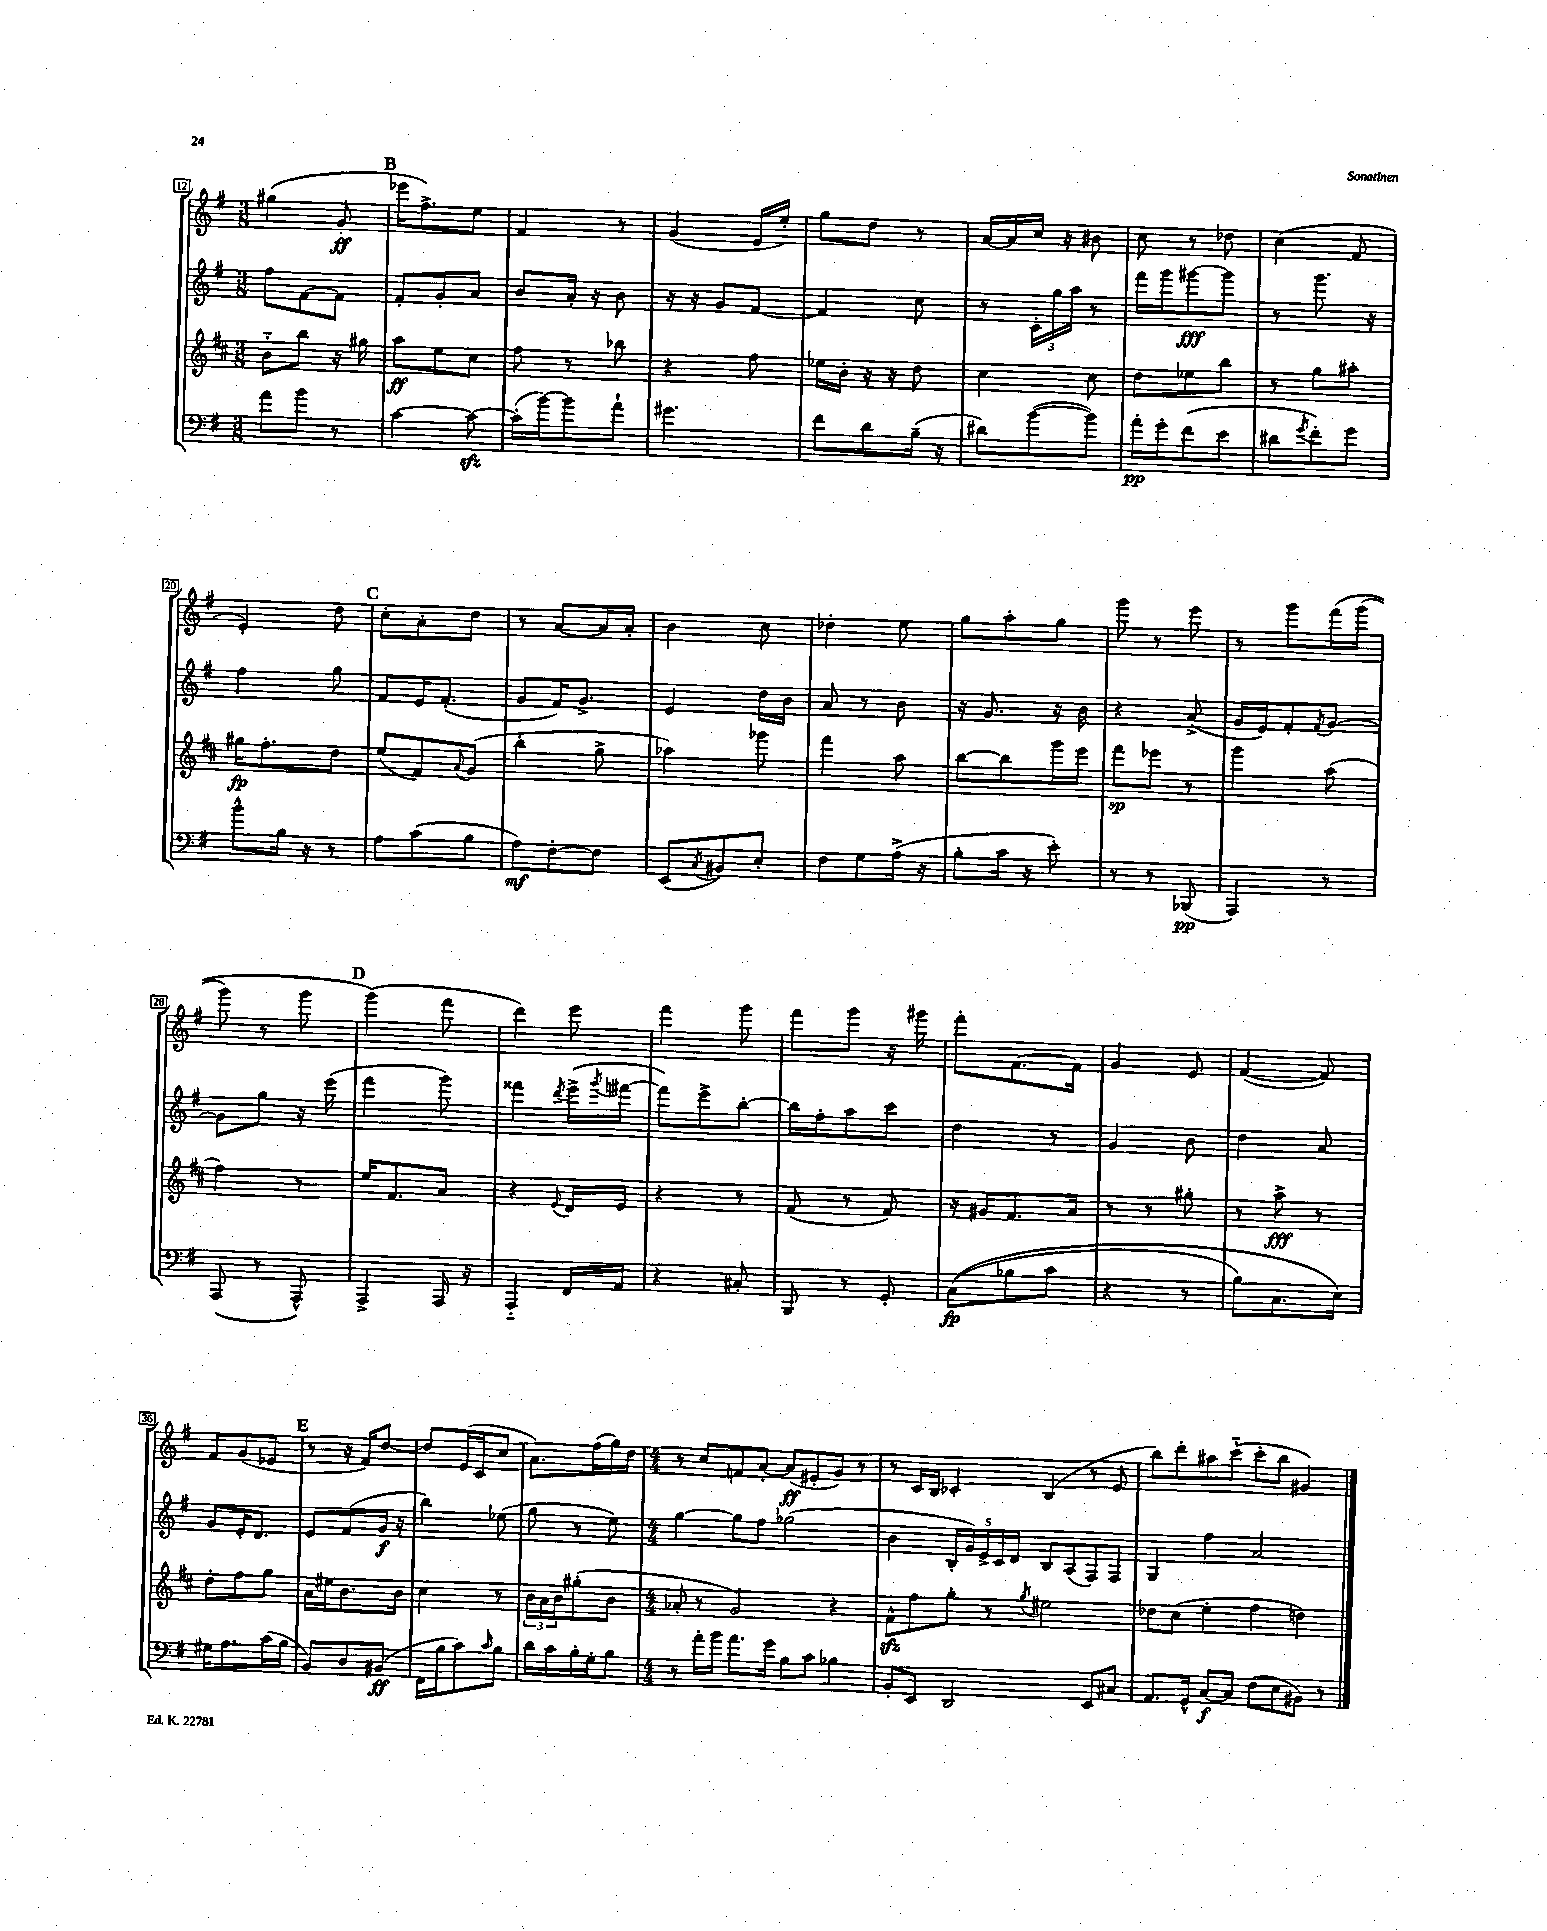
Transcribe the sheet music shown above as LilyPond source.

<<
\new StaffGroup <<
\new Staff = "s0" {
    \clef treble \key g \major \numericTimeSignature \time 3/8
    gis''4( g'8-.\ff |
    \mark \markup { \bold "B" } ees'''16 fis''8.->) e''8 |
    fis'4 r8 |
    g'4( e'16 e''16-.) |
    g''8 d''8 r8 |
    a'16~ a'16 c''16 r16 bis'8 |
    c''8 r8 des''8 |
    c''4( fis'8 |
    e'4-.) d''8 |
    \mark \markup { \bold "C" } c''8-. a'8-. d''8 |
    r8 a'8~ a'16 a'16-. |
    b'4 c''8 |
    des''4-. e''8 |
    g''8 a''8-. g''8 |
    g'''8 r8 e'''8 |
    r8 g'''8 fis'''16\( g'''16( |
    g'''8) r8 g'''8 |
    \mark \markup { \bold "D" } g'''4(\) fis'''8 |
    d'''4) e'''8 |
    fis'''4 g'''8 |
    fis'''8 g'''8 r16 gis'''16 |
    fis'''8-. fis'8.~ fis'16 |
    g'4 e'8 |
    fis'4~( fis'8) |
    fis'8 g'8( ees'8 |
    \mark \markup { \bold "E" } r8 r16 fis'16) d''8~ |
    d''8 e'16( c'16 c''8 |
    a'8.) fis''16( g''16) d''16 |
    \numericTimeSignature \time 4/4 r8 c''8 f'8 a'8~-. a'8\ff( eis'8-. g'8) r8 |
    r8 c'16 b16 ces'4-. b4( r8 e'8 |
    b''8) d'''8-. ais''8 c'''8-_( c'''8-. b''8 gis'4) \bar "|." |
}
\new Staff = "s1" {
    \clef treble \key g \major \numericTimeSignature \time 3/8
    fis''8 fis'8~ fis'8 |
    \mark \markup { \bold "B" } fis'8-. g'8-. a'8 |
    b'8 a'16-. r16 b'8 |
    r16 r16 g'8 fis'8~ |
    fis'4 c''8 |
    r8 \tuplet 3/2 { c'16-. g''16 a''16 } r8 |
    fis'''16 g'''16 gis'''8~\fff gis'''8 |
    r8 g'''8. r16 |
    fis''4 g''8 |
    \mark \markup { \bold "C" } fis'8 e'16 fis'8.-.( |
    g'8 fis'16) g'8.-> |
    e'4 d''16 b'16 |
    a'8 r8 b'8 |
    r16 g'8. r16 b'16 |
    r4 a'8->( |
    g'16 e'16) fis'8-. \acciaccatura { fis'8 } g'8~ |
    g'8 g''8 r16 e'''16( |
    \mark \markup { \bold "D" } fis'''4 g'''8) |
    fisis'''4 \acciaccatura { d'''8 } e'''16->( \acciaccatura { g'''8 } fis'''16~ |
    fis'''8) e'''8-> b''8~-. |
    b''16 fis''16-. a''8 c'''8 |
    d''4 r8 |
    g'4 b'8 |
    d''4 a'8 |
    g'8 e'16-. d'8. |
    \mark \markup { \bold "E" } e'8 fis'8( g'16\f r16 |
    b''4) ees''8( |
    g''8 r8 e''8) |
    \numericTimeSignature \time 4/4 g''4~ g''8 fis''8 ges''2( |
    b'4 \tuplet 5/4 { b16-. g'16) e'16-> c'16 d'16 } b8 a8( fis8) fis8 |
    g4 fis''4 a'2 \bar "|." |
}
\new Staff = "s2" {
    \clef treble \key d \major \numericTimeSignature \time 3/8
    b'8-_ b''8 r16 gis''16 |
    \mark \markup { \bold "B" } a''8\ff e''8 cis''8 |
    fis''8 r8 bes''8 |
    r4 fis''8 |
    ees''16 b'16-. r16 r16 d''8 |
    cis''4 cis''8 |
    d''8 ees''8 b''8 |
    r8 g''8 ais''8-. |
    gis''16\fp fis''8.-. d''8 |
    \mark \markup { \bold "C" } e''8( fis'8) \appoggiatura { a'8 } g'8( |
    b''4-. g''8-> |
    aes''4) ges'''8 |
    fis'''4 a''8 |
    b''8~ b''8 g'''16 e'''16 |
    fis'''8\sp ees'''8 r8 |
    g'''4 a''8( |
    fis''4) r8 |
    \mark \markup { \bold "D" } e''16 fis'8. a'8 |
    r4 \appoggiatura { e'8 } d'16 e'16 |
    r4 r8 |
    fis'8( r8 fis'8) |
    r16 gis'16 fis'8. a'16 |
    r8 r8 gis''8-. |
    r8 a''8->\fff r8 |
    d''8-. fis''8 g''8 |
    \mark \markup { \bold "E" } a'16 eis''16 b'8. b'16 |
    cis''4 r8 |
    \tuplet 3/2 { b'16 a'16 b'16 } gis''8-.( b'8 |
    \numericTimeSignature \time 4/4 aes'8-. r8 g'2) r4 |
    fis'8-^\sfz fis''8 g''8-. r8 \acciaccatura { g''8 } eis''2 |
    des''8 cis''8( e''4-. fis''4 d''4) \bar "|." |
}
\new Staff = "s3" {
    \clef bass \key g \major \numericTimeSignature \time 3/8
    a'8 b'8 r8 |
    \mark \markup { \bold "B" } c'4~ c'8~\sfz |
    c'16-.( b'16~) b'8 a'8-! |
    gis'4. |
    fis'8 d'8 b16--( r16 |
    dis'8) b'8~( b'8) |
    a'16-.\pp g'16-. fis'8( e'8 |
    dis'8 \acciaccatura { g'8 } fis'8-.) g'8 |
    b'8-^ b16 r16 r8 |
    \mark \markup { \bold "C" } a8 c'8( b8 |
    a8\mf) fis8~-. fis8 |
    e,8( \acciaccatura { c8 } bis,8) e8-. |
    fis8 g8 a16->( r16 |
    b8-. c'16 r16 e'8-.) |
    r8 r8 bes,,8\pp( |
    a,,4) r8 |
    a,,8( r8 a,,8-^) |
    \mark \markup { \bold "D" } a,,4-> a,,16 r16 |
    a,,4-_ fis,16 a,16 |
    r4 cis8-. |
    b,,8 r8 g,8-. |
    c8\fp(\( bes8 c'8 |
    r4 r8 |
    b8) c8. e16\) |
    gis16 a8. c'16( b16 |
    \mark \markup { \bold "E" } b,8) d8 bis,8\ff( |
    fis,16 b16 c'8) \grace { c'16 } b8 |
    d'16 c'16 b16-. g16-. b8 |
    \numericTimeSignature \time 4/4 r8 a'16-. b'16 a'8. g'16 b8 c'8 bes4 |
    b,8-. e,8 d,2 e,8 cis8 |
    a,8. g,16-^ c8~\f c8 fis8( e8 bis,8) r8 \bar "|." |
}
>>
>>
\layout { \context { \Score currentBarNumber = #12 \override BarNumber.stencil = #(make-stencil-boxer 0.1 0.3 ly:text-interface::print) } }
